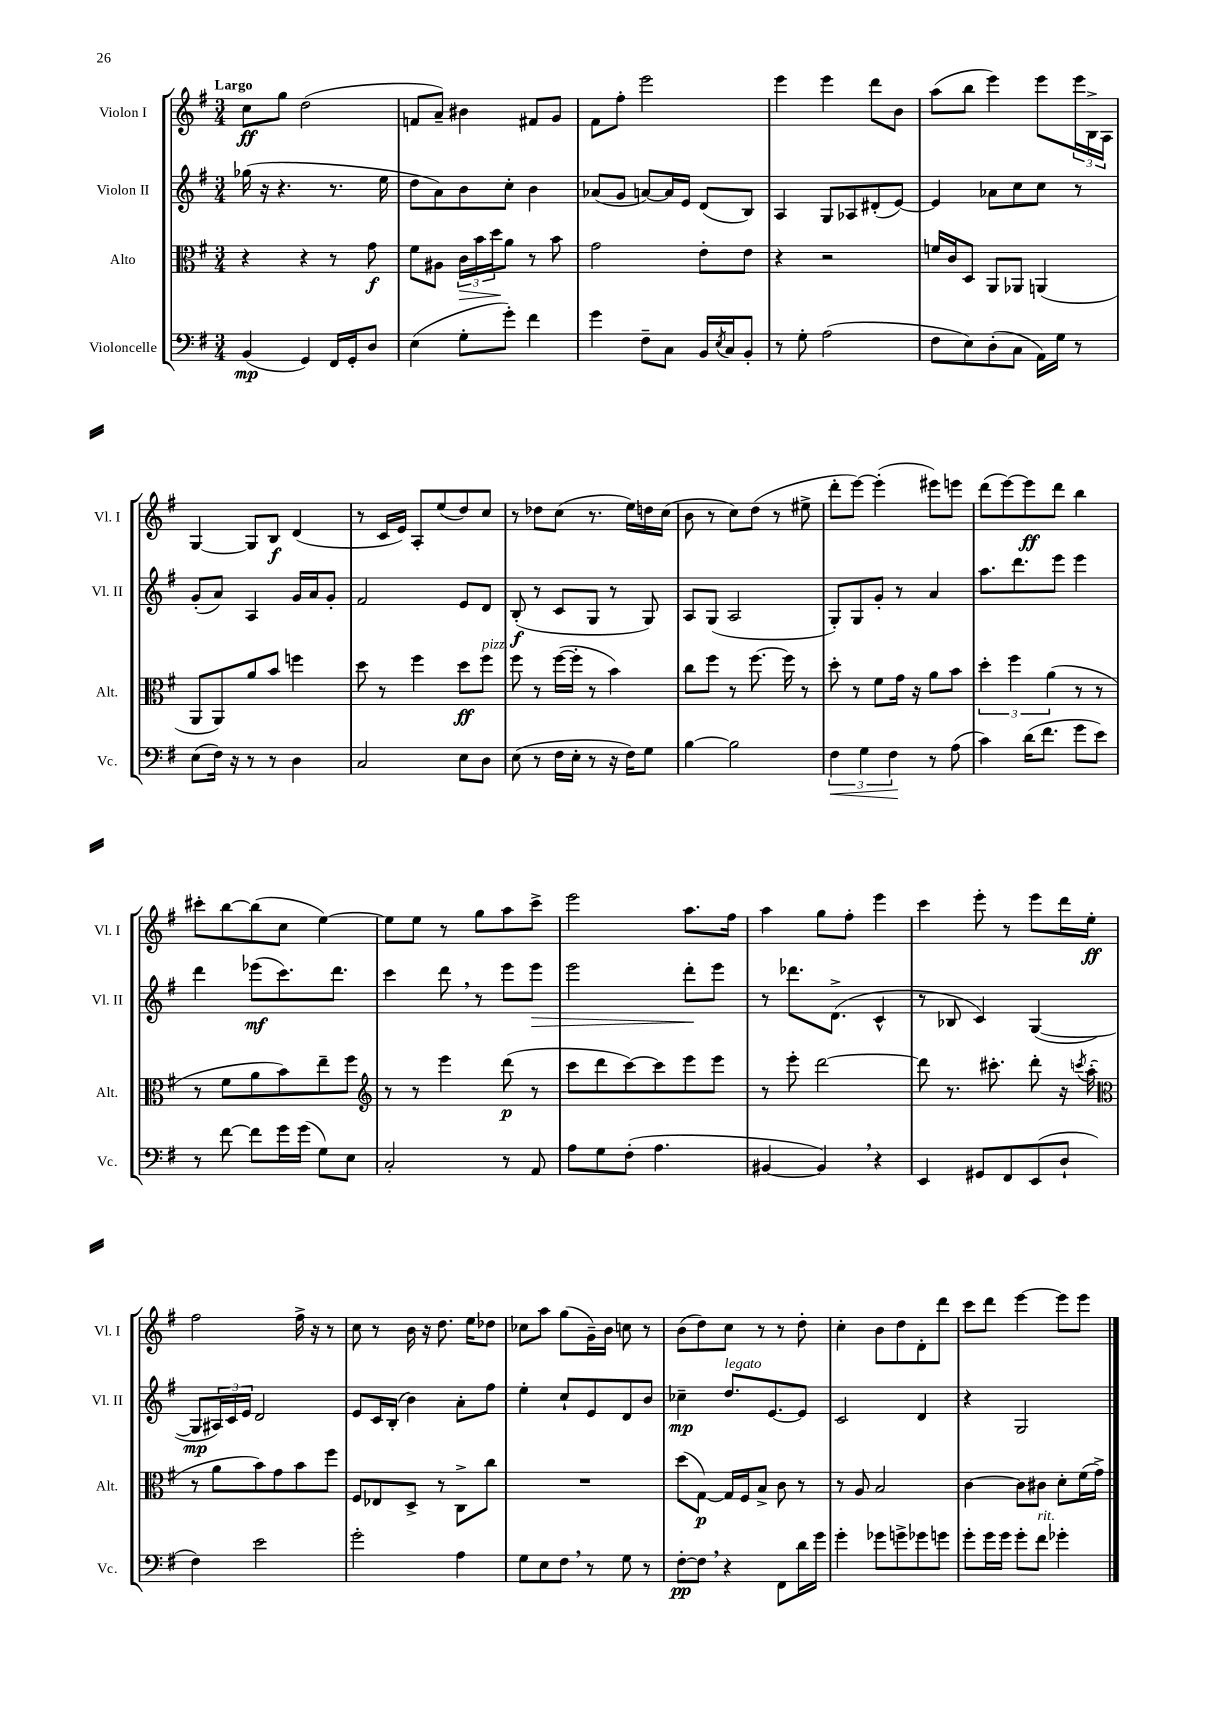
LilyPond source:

<<
\new StaffGroup <<
\new Staff = "s0" \with { instrumentName = "Violon I" shortInstrumentName = "Vl. I" } {
    \clef treble \key g \major \numericTimeSignature \time 3/4 \tempo "Largo"
    c''8\ff g''8 d''2( |
    f'8 a'8--) bis'4 fis'8 g'8 |
    fis'8 fis''8-. e'''2 |
    e'''4 e'''4 d'''8 b'8 |
    a''8( b''8 e'''4) e'''8 \tuplet 3/2 { e'''16 b16-> a16 } |
    g4~ g8 b8\f d'4( |
    r8 c'16 e'16) a8-. e''8( d''8) c''8 |
    r8 des''8 c''8( r8. e''16) d''16 c''16( |
    b'8 r8 c''8) d''8( r8 eis''8-> |
    d'''8-. e'''8~) e'''4-.( eis'''8) e'''8 |
    d'''8( e'''8~) e'''8\ff d'''8 b''4 |
    cis'''8-. b''8~ b''8( c''8 e''4~) |
    e''8 e''8 r8 g''8 a''8 c'''8-> |
    e'''2 a''8. fis''16 |
    a''4 g''8 fis''8-. e'''4 |
    c'''4 e'''8-. r8 e'''8 d'''16 e''16-.\ff |
    fis''2 fis''16-> r16 r8 |
    c''8 r8 b'16 r16 d''8. e''16 des''8 |
    ces''8 a''8 g''8( g'16--) b'16 c''8 r8 |
    b'8( d''8) c''8 r8 r8 d''8-. |
    c''4-. b'8 d''8 d'8-. d'''8 |
    c'''8 d'''8 e'''4~ e'''8 e'''8 \bar "|." |
}
\new Staff = "s1" \with { instrumentName = "Violon II" shortInstrumentName = "Vl. II" } {
    \clef treble \key g \major \numericTimeSignature \time 3/4
    ges''16( r16 r4. r8. e''16 |
    d''8 a'8) b'8 c''8-. b'4 |
    aes'8( g'8 a'8~) a'16 e'16 d'8( b8) |
    a4 g8 aes8 dis'8-.( e'8~) |
    e'4 aes'8 c''8 c''8 r8 |
    g'8-.( a'8) a4 g'16 a'16 g'8-. |
    fis'2 e'8 d'8 |
    b8-.\f( r8 c'8 g8 r8 g8) |
    a8 g8( a2 |
    g8-.) g8 g'8-. r8 a'4 |
    a''8. d'''8. e'''8 e'''4 |
    d'''4 ees'''8\mf( c'''8.) d'''8. |
    c'''4 d'''8 \breathe r8 e'''8 e'''8\> |
    e'''2 d'''8-.\! e'''8 |
    r8 des'''8. d'8.->( c'4-^ |
    r8 bes8 c'4) g4~( |
    g8\mp \tuplet 3/2 { ais16) c'16 e'16 } d'2 |
    e'8 c'16 b16-.( b'4) a'8-. fis''8 |
    e''4-. c''8-! e'8 d'8 b'8 |
    ces''4--\mp d''8.^\markup { \italic "legato" } e'8.~ e'8 |
    c'2 d'4 |
    r4 g2 \bar "|." |
}
\new Staff = "s2" \with { instrumentName = "Alto" shortInstrumentName = "Alt." } {
    \clef alto \key g \major \numericTimeSignature \time 3/4
    r4 r4 r8 g'8\f |
    fis'8 ais8 \tuplet 3/2 { c'16\> b'16 d''16\! } a'8 r8 b'8 |
    g'2 e'8-. e'8 |
    r4 r2 |
    f'16 c'16 d8 a,8 aes,8 a,4( |
    a,8 a,8) a'8 b'8 f''4 |
    d''8 r8 fis''4 d''8\ff fis''8^\markup { \italic "pizz." } |
    fis''8 r8 fis''16~( fis''16-. r8 b'4) |
    c''8 fis''8 r8 fis''8.~ fis''16 r8 |
    d''8-. r8 fis'8 g'16 r16 a'8 b'8 |
    \tuplet 3/2 { d''4-. fis''4 a'4( } r8 r8 |
    r8 fis'8 a'8 b'8) e''8-- fis''8 |
    \clef treble r8 r8 e'''4 d'''8\p( r8 |
    c'''8 d'''8 c'''8~) c'''8 e'''8 e'''8 |
    r8 e'''8-. d'''2~ |
    d'''8 r8. cis'''8.-. d'''8-. r16 \acciaccatura { c'''8 } a''16-.( |
    \clef alto r8 a'8 b'8) g'8 b'8 fis''8 |
    fis8 ees8 d8-> r8 c8-> c''8 |
    R2. |
    d''8( g8~\p) g16 fis16 b8-> c'8 r8 |
    r8 a8 b2 |
    c'4~ c'8 cis'8 d'8-. fis'16( g'16->) \bar "|." |
}
\new Staff = "s3" \with { instrumentName = "Violoncelle" shortInstrumentName = "Vc." } {
    \clef bass \key g \major \numericTimeSignature \time 3/4
    b,4\mp( g,4) fis,16 g,16-. d8 |
    e4( g8-. g'8-.) fis'4 |
    g'4 fis8-- c8 b,16 \acciaccatura { e8 } c16 b,8-. |
    r8 g8-. a2( |
    fis8 e8) d8-.( c8 a,16) g16 r8 |
    e8( fis16) r16 r8 r8 d4 |
    c2 e8 d8 |
    e8( r8 fis16 e16-. r8 r16 fis16) g8 |
    b4~ b2 |
    \tuplet 3/2 { fis4\< g4 fis4\! } r8 a8( |
    c'4) d'16( fis'8. g'8 e'8) |
    r8 fis'8~ fis'8 g'16 g'16( g8) e8 |
    c2-. r8 a,8 |
    a8 g8 fis8-.( a4. |
    bis,4~ bis,4) \breathe r4 |
    e,4 gis,8 fis,8 e,8( d8-! |
    fis4) e'2 |
    g'2-. a4 |
    g8 e8 fis8 \breathe r8 g8 r8 |
    fis8~-.\pp fis8 \breathe r4 fis,8 d'16 g'16 |
    g'4-. ges'8 g'8-> ges'8 g'8 |
    g'8-. g'16 g'16 g'8-. fis'8^\markup { \italic "rit." } ges'4-. \bar "|." |
}
>>
>>
\layout { \context { \Score \remove "Bar_number_engraver" } }
